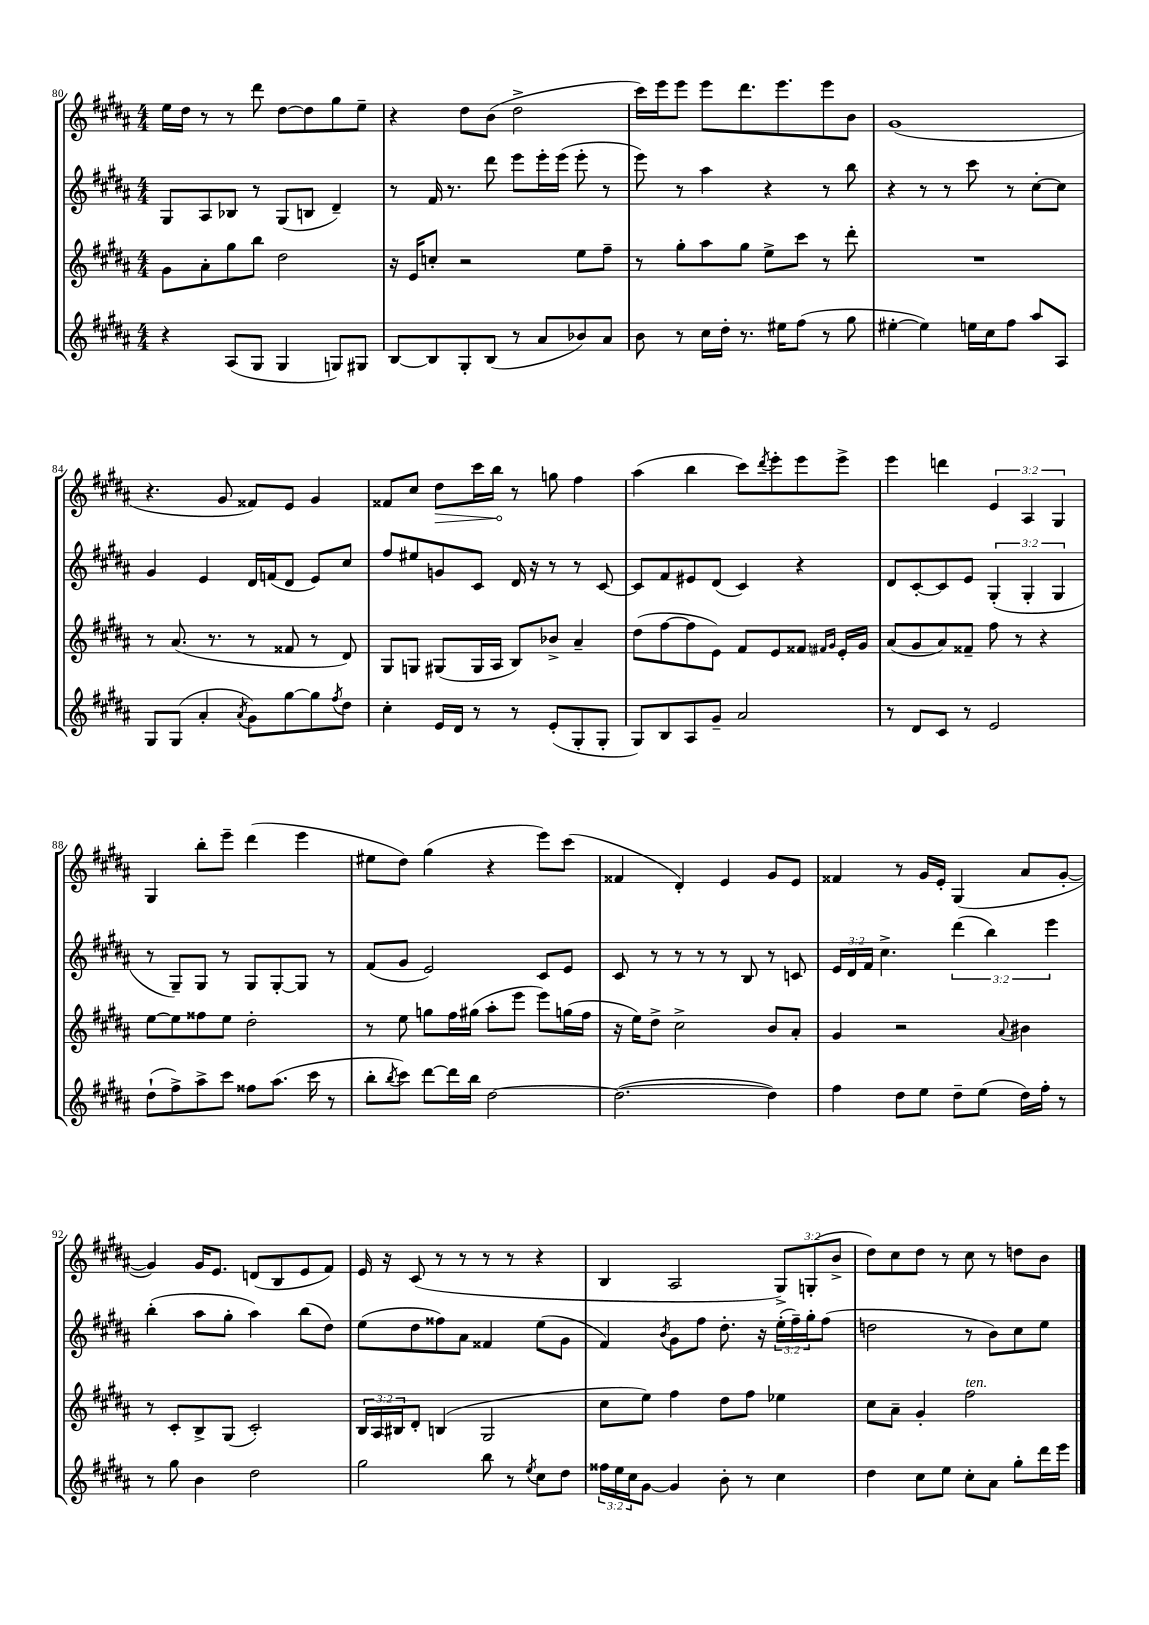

**kern	**kern	**kern	**kern
*staff4	*staff3	*staff2	*staff1
*clefG2	*clefG2	*clefG2	*clefG2
*k[f#c#g#d#a#]	*k[f#c#g#d#a#]	*k[f#c#g#d#a#]	*k[f#c#g#d#a#]
*M4/4	*M4/4	*M4/4	*M4/4
4r	8g#	8G#	16ee
.	.	.	16dd#
.	8a#'	8A#	8r
(8A#	8gg#	8B-	8r
8G#	8bb	8r	8ddd#
4G#	2dd#	(8G#	[8dd#
.	.	8B	8dd#]
8G)	.	4d#~)	8gg#
8G#	.	.	8ee~
=	=	=	=
[8B	16r	8r	4r
.	16e	.	.
8B]	8cc'	16f#	.
.	.	8.r	.
8G#'	2r	.	8dd#
(8B	.	8ddd#	(8b
8r	.	8eee	2dd#^
8a#	.	16eee'	.
.	.	(16eee	.
8b-)	8ee	8eee'	.
8a#	8ff#~	8r	.
=	=	=	=
8b	8r	8eee)	16ccc#)
.	.	.	16eee
8r	8gg#'	8r	8eee
16cc#	8aa#	4aa#	8eee
16dd#'	.	.	.
8.r	8gg#	.	8.ddd#
.	8ee^	4r	.
16ee#	.	.	8.eee
(8ff#	8ccc#	.	.
8r	8r	8r	8eee
8gg#	8ddd#'	8bb	8b
=	=	=	=
[4ee#'	1r	4r	(1g#
4ee#])	.	8r	.
.	.	8r	.
16ee	.	8ccc#	.
16cc#	.	.	.
8ff#	.	8r	.
8aa#	.	[8cc#'	.
8A#	.	8cc#]	.
=	=	=	=
8G#	8r	4g#	4.r
(8G#	(8.a#	.	.
4a#'	.	4e	.
.	8.r	.	.
.	.	.	8g#
8qa#	.	.	.
8g#)	8r	16d#	8f##)
.	.	(16f	.
[8gg#	8f##	8d#	8e
8gg#]	8r	8e)	4g#
8qff#	.	.	.
8dd#	8d#)	8cc#	.
=	=	=	=
4cc#'	8G#	8ff#	8f##
.	8G	8ee#	8cc#
16e	(8G#	8g	8dd#
16d#	.	.	.
8r	16G#	8c#	16ccc#
.	16A#	.	16bb
8r	8B)	16d#	8r
.	.	16r	.
(8e'	8b-^	8r	8gg
8G#'	4a#~	8r	4ff#
8G#'	.	[8c#	.
=	=	=	=
8G#)	(8dd#	8c#]	(4aa#
8B	[8ff#	8f#	.
8A#	8ff#]	8e#	4bb
8g#~	8e)	(8d#	.
2a#	8f#	4c#)	8ccc#)
.	.	.	8qddd#
.	8e	.	8eee'
.	8f##	4r	8eee
.	16qqf#	.	.
.	16qqg#	.	.
.	16e'	.	8eee^
.	16g#	.	.
=	=	=	=
8r	(8a#	8d#	4eee
8d#	8g#	[8c#'	.
8c#	8a#)	8c#]	4ddd
8r	8f##~	8e	.
2e	8ff#	(6G#'	6e
.	8r	.	.
.	.	6G#'	6A#
.	4r	.	.
.	.	6G#	6G#
=	=	=	=
(8dd#`	[8ee	8r	4G#
8ff#^)	8ee]	8G#~)	.
8aa#^	8ff##	8G#	8bb'
8ccc#	8ee	8r	8eee~
8ff##	2dd#'	8G#	(4ddd#
(8.aa#	.	[8G#'	.
.	.	8G#]	4eee
16ccc#	.	.	.
8r	.	8r	.
=	=	=	=
8bb'	8r	(8f#	8ee#
8qbb	.	.	.
8ccc#)	8ee	8g#	8dd#)
[8ddd#	8gg	2e)	(4gg#
16ddd#]	16ff#	.	.
16bb	(16gg#	.	.
[2dd#	8aa#'	.	4r
.	8eee	.	.
.	8eee)	8c#	8eee)
.	(16gg	8e	(8ccc#
.	16ff#	.	.
=	=	=	=
(2.dd#_	16r	8c#	4f##
.	16ee)	.	.
.	8dd#^	8r	.
.	2cc#^	8r	4d#')
.	.	8r	.
.	.	8r	4e
.	.	8B	.
4dd#])	8b	8r	8g#
.	8a#'	8c	8e
=	=	=	=
4ff#	4g#	24e	4f##
.	.	24d#	.
.	.	24f#	.
.	.	4.cc#^	.
8dd#	2r	.	8r
8ee	.	.	16g#
.	.	.	16e'
8dd#~	.	(6ddd#	(4G#
(8ee	.	.	.
.	.	6bb)	.
.	8qqa#	.	.
16dd#)	4b#	.	8a#
16ff#'	.	.	.
.	.	6eee	.
8r	.	.	[8g#'
=	=	=	=
8r	8r	(4bb'	4g#])
8gg#	8c#'	.	.
4b	8B^	8aa#	16g#
.	.	.	8.e
.	(8G#	8gg#'	.
2dd#	2c#')	4aa#)	(8d
.	.	.	8B
.	.	(8bb	8e
.	.	8dd#)	8f#)
=	=	=	=
2gg#	24B	(8ee	16e
.	24A#	.	.
.	.	.	16r
.	24B#	.	.
.	8d#'	8dd#	(8c#
.	(4B	8ff##)	8r
.	.	8a#	8r
8bb	2G#	4f##	8r
8r	.	.	8r
8qee	.	.	.
8cc#	.	(8ee	4r
8dd#	.	8g#	.
=	=	=	=
24ff##	8cc#	4f#)	4B
24ee	.	.	.
24cc#	.	.	.
[8g#	8ee)	.	.
.	.	8qb	.
4g#]	4ff#	8g#	2A#
.	.	8ff#	.
8b'	8dd#	8.dd#'	.
8r	8ff#	.	.
.	.	16r	.
4cc#	4ee-	(24ee'	12G#^)
.	.	24ff#~)	.
.	.	24gg#'	(12G'
.	.	(8ff#	.
.	.	.	12b^
=	=	=	=
4dd#	8cc#	2dd	8dd#)
.	8a#~	.	8cc#
8cc#	4g#'	.	8dd#
8ee	.	.	8r
8cc#'	2ff#	8r	8cc#
8a#	.	8b)	8r
8gg#'	.	8cc#	8dd
16ddd#	.	8ee	8b
16eee	.	.	.
==	==	==	==
*-	*-	*-	*-
